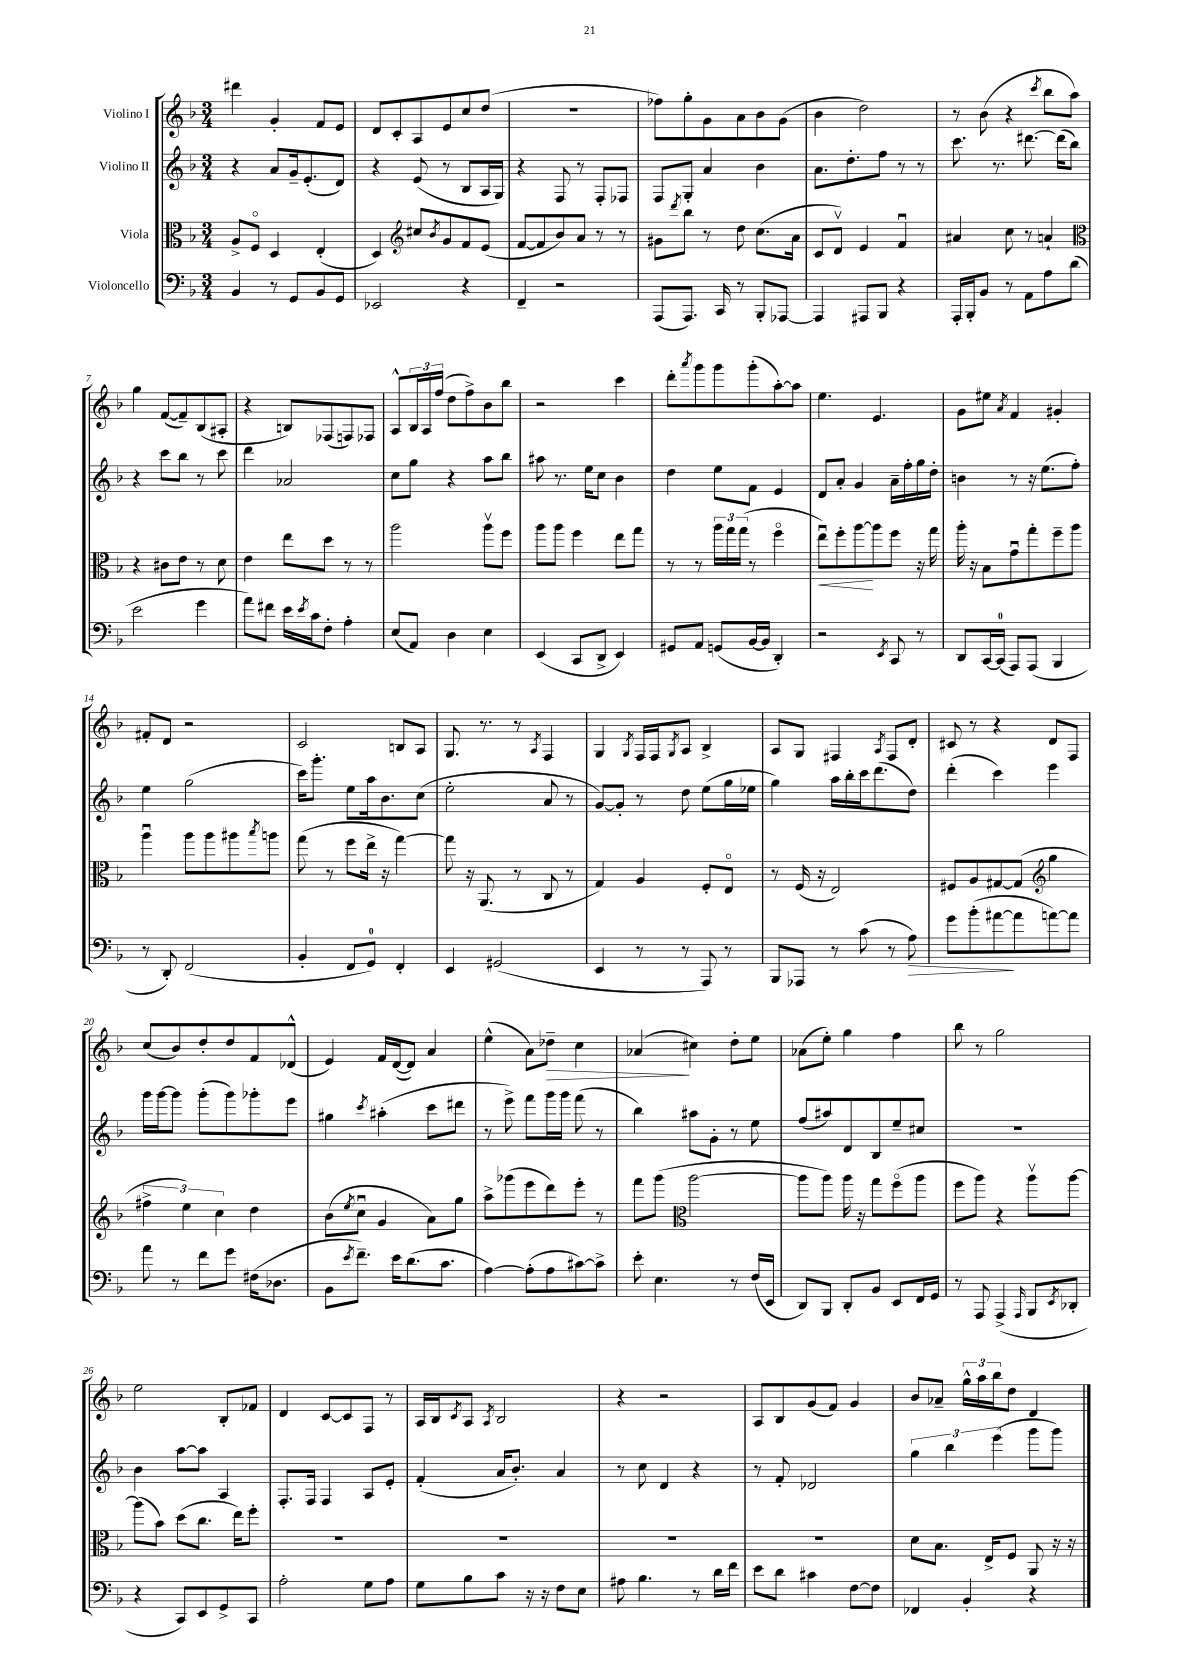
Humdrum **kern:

**kern	**kern	**kern	**kern
*staff4	*staff3	*staff2	*staff1
*clefF4	*clefC3	*clefG2	*clefG2
*k[b-]	*k[b-]	*k[b-]	*k[b-]
*M3/4	*M3/4	*M3/4	*M3/4
4BB-	8A^	4r	4ddd#
.	8Fo	.	.
8r	4D	8a	4g'
8GG	.	16g~	.
.	.	(8.e'	.
8BB-	(4E'	.	8f
8GG	.	8d)	8e
=	=	=	=
2EE-	4D)	4r	8d
.	.	.	8c'
*	*clefG2	*	*
.	8cc#	(8e	8A
.	8qb-	.	.
.	8g	8r	8e
4r	8f	8B-	8cc
.	(8e	16A	(8dd
.	.	16G)	.
=	=	=	=
4FF~	[8f	4r	2.r
.	8f]	.	.
2r	8b-)	8F	.
.	8a	8r	.
.	8r	8F'	.
.	8r	8F-	.
=	=	=	=
(8AAA	8g#	8F	8ff-)
.	8qddd	.	.
8.AAA)	8bb-	8G'	8gg'
.	8r	4a	8g
16CC	.	.	.
8r	8dd	.	8a
8BBB-'	(8.cc	4b-	8b-
[8AAA-	.	.	(8g
.	16a	.	.
=	=	=	=
4AAA-]	8c	8.a	4b-
.	8dv)	.	.
.	.	8.dd'	.
8AAA#	4e	.	2dd)
8BBB-	.	8ff	.
4r	4fu	8r	.
.	.	8r	.
=	=	=	=
16AAA'	4a#	8.ccc	8r
16BBB-'	.	.	.
8BB-	.	.	(8b-
.	.	8.r	.
8r	8cc	.	4r
8AA	8r	[8.ddd#	.
.	.	.	8qccc
8A	4a`	.	8bb-
.	.	(16ddd#]	.
(8d	.	8bb-)	8aa)
=	=	=	=
*	*clefC3	*	*
2e	4r	4r	4gg
.	8c#	8ccc	([8f
.	8e	8bb-	8f~])
4g	8r	8r	(8B-
.	8d	8ccc	8A#'
=	=	=	=
8a)	4e	4ddd	4r
8f#	.	.	.
16e	8ee	2a-	8B)
8qe	.	.	.
16c	.	.	.
8F'	8dd	.	(8F-
4A'	8r	.	8F)
.	8r	.	8F-
=	=	=	=
(8E	2aa	8cc	8A^^
8AA)	.	8gg	24B-
.	.	.	24A
.	.	.	(24ff
4D	.	4r	8dd
.	.	.	8ff^)
4E	8aav	8aa	8b-
.	8ff	8bb-	8bb-
=	=	=	=
(4EE	8aa	8aa#	2r
.	8aa	8.r	.
8CC	4ff	.	.
.	.	16ee	.
8DD^	.	8cc	.
4EE)	8ee	4b-	4ccc
.	8gg	.	.
=	=	=	=
8GG#	8r	4dd	8ddd'
.	.	.	8qaaa
8AA	8r	.	8ggg
(8GG	24aa	8ee	8ggg
.	24gg	.	.
.	(24gg	.	.
[16BB-	8r	8f	(8ggg'
16BB-]	.	.	.
4DD')	4ffo	4e	[8aa')
.	.	.	8aa]
=	=	=	=
2r	8eeu)	8d	4.ee
.	8ff'	8a'	.
.	[8aa	4g	.
.	8aa]	.	4.e
8qEE	.	.	.
8CC	8ff	16a~	.
.	.	16ff'	.
8r	16r	16gg	.
.	16gg	16dd'	.
=	=	=	=
8DD	16aa'	4b	8g
.	16r	.	.
[16CC	8B-	.	8ee#
(16CC]	.	.	.
.	.	.	8qa
8AAA)	8gu	8r	4f
(8AAA	8gg'	16r	.
.	.	(8.ee	.
4BBB-	8ff~	.	4g#'
.	8aa	8ff')	.
=	=	=	=
8r	4aau	4ee	8f#'
8DD')	.	.	8d
(2FF	8aa	(2gg	2r
.	8aa	.	.
.	8aa#	.	.
.	8qbb-	.	.
.	8aa	.	.
=	=	=	=
4BB-'	(8gg	16ccc)	2c
.	.	8.ggg'	.
.	8r	.	.
8FF	8ff	8ee	.
8GG)	16ee^	16aa	.
.	16r	8.b-	.
4FF'	[4gg)	.	8B
.	.	(8cc	8A
=	=	=	=
4EE	8gg]	2ee'	8.G
.	16r	.	.
.	(8.AA	.	8.r
(2GG#	.	.	.
.	8r	.	8r
.	.	.	8qA
.	8C	8a	4F
.	8r	8r	.
=	=	=	=
4EE	4G)	[8g)	4G
.	.	8g']	.
.	.	.	8qG
8r	4A	8r	16F
.	.	.	16F
.	.	.	8qG
8r	.	8dd	8A
8AAA)	8F'	(8ee	4B-^
8r	8Eo	16gg	.
.	.	16ee-	.
=	=	=	=
8BBB-	8r	4gg)	8A
8AAA-	(16F	.	8G
.	16r	.	.
8r	2E)	16aa	4F#
.	.	16bb-'	.
(8c	.	16ccc	.
.	.	(8.ddd	.
.	.	.	8qA
8r	.	.	8F#
8A)	.	8dd)	8d'
=	=	=	=
8g	8F#	(4ddd'	8c#
(8b-'	8A	.	8r
[8a#	[8G#	4ccc)	4r
8a#]	(8G#]	.	.
*	*clefG2	*	*
[8a)	4gg	4eee	8d
8a]	.	.	8F
=	=	=	=
8a	6ff#^	16ggg	(8cc
.	.	[16ggg	.
8r	.	8ggg]	8b-)
.	6ee)	.	.
8f	.	(8ggg'	8dd'
.	6cc	.	.
8g	.	8ggg)	8dd
(16F#	4dd	8ggg-'	8f
8.D-	.	.	.
.	.	8eee	(8d-^^
=	=	=	=
8BB-	(8b-	4gg#	4e)
8qe	8qee	.	.
8.f~)	8ccu	.	.
.	.	8qccc	.
.	4g	(4aa#'	16f
16e	.	.	([16d
(8.d	.	.	8d])
.	8a)	8ccc	4a
8.c	.	.	.
.	8gg	8ddd#	.
=	=	=	=
[4A)	8aa^	8r	(4ee^^
.	(8ggg-	8eee^)	.
(8A']	8eee	8fff	8a)
8A	8ddd)	16ggg	8dd-~
.	.	16ggg	.
[8c#)	8eee'	(8fff	4cc
8c#^]	8r	8r	.
=	=	=	=
8e'	8fff	4bb-)	(4a-
4.E	(8ggg	.	.
*	*clefC3	*	*
.	[2aa	8aa#	4cc#)
.	.	8g'	.
8r	.	8r	8dd'
(16F	.	8ee	8ee
16EE	.	.	.
=	=	=	=
8DD)	8aa]	(8ff	(8a-
8BBB-	8aa)	8aa#)	8ee')
8DD'	16aa	8d	4gg
.	16r	.	.
8BB-	8gg	8B-	.
8EE	(8ffo	8ee~	4ff
16FF	8aa	8cc#	.
16GG	.	.	.
=	=	=	=
8r	8ff	2.r	8bb-
8AAA	8aa)	.	8r
(4AAA^	4r	.	2gg
16qqAAA	.	.	.
8BBB-	8aav	.	.
8qEE	.	.	.
8DD-'	[8aa	.	.
=	=	=	=
4r	(8aa]	4b-	2ee
.	8b-)	.	.
8CC)	(8dd	[8aa	.
8EE	8.cc	8aa]	.
8GG^	.	4A	8B-'
.	16ee)	.	.
8CC	8ff'	.	8f-
=	=	=	=
2A'	2.r	8.F'	4d
.	.	16F	.
.	.	4F	[8c
.	.	.	8c]
8G	.	8A	8F
8A	.	8e'	8r
=	=	=	=
8G	2.r	(4f'	16A
.	.	.	16B-
.	.	.	8qc
8B-	.	.	8A
.	.	.	8qA
8c	.	16a	2B-
.	.	8.b-')	.
16r	.	.	.
16r	.	.	.
8F	.	4a	.
8E	.	.	.
=	=	=	=
8A#	2.r	8r	4r
4.B-	.	8cc	.
.	.	4d	2r
8r	.	4r	.
16d	.	.	.
16f	.	.	.
=	=	=	=
8e	2.r	8r	8A
8d	.	8f'	8B-
4c#	.	2d-	(8g
.	.	.	8f)
[8F	.	.	4g
8F]	.	.	.
=	=	=	=
4FF-	8d	6gg	8b-
.	8.B-	.	8a-~
.	.	6bb-	.
4BB-'	.	.	24gg^^
.	.	.	24aa
.	16E^	.	.
.	.	(6eee	24bb-
.	8F	.	8dd
4r	8AA	8ggg	4d
.	16r	8ggg)	.
.	16r	.	.
==	==	==	==
*-	*-	*-	*-
